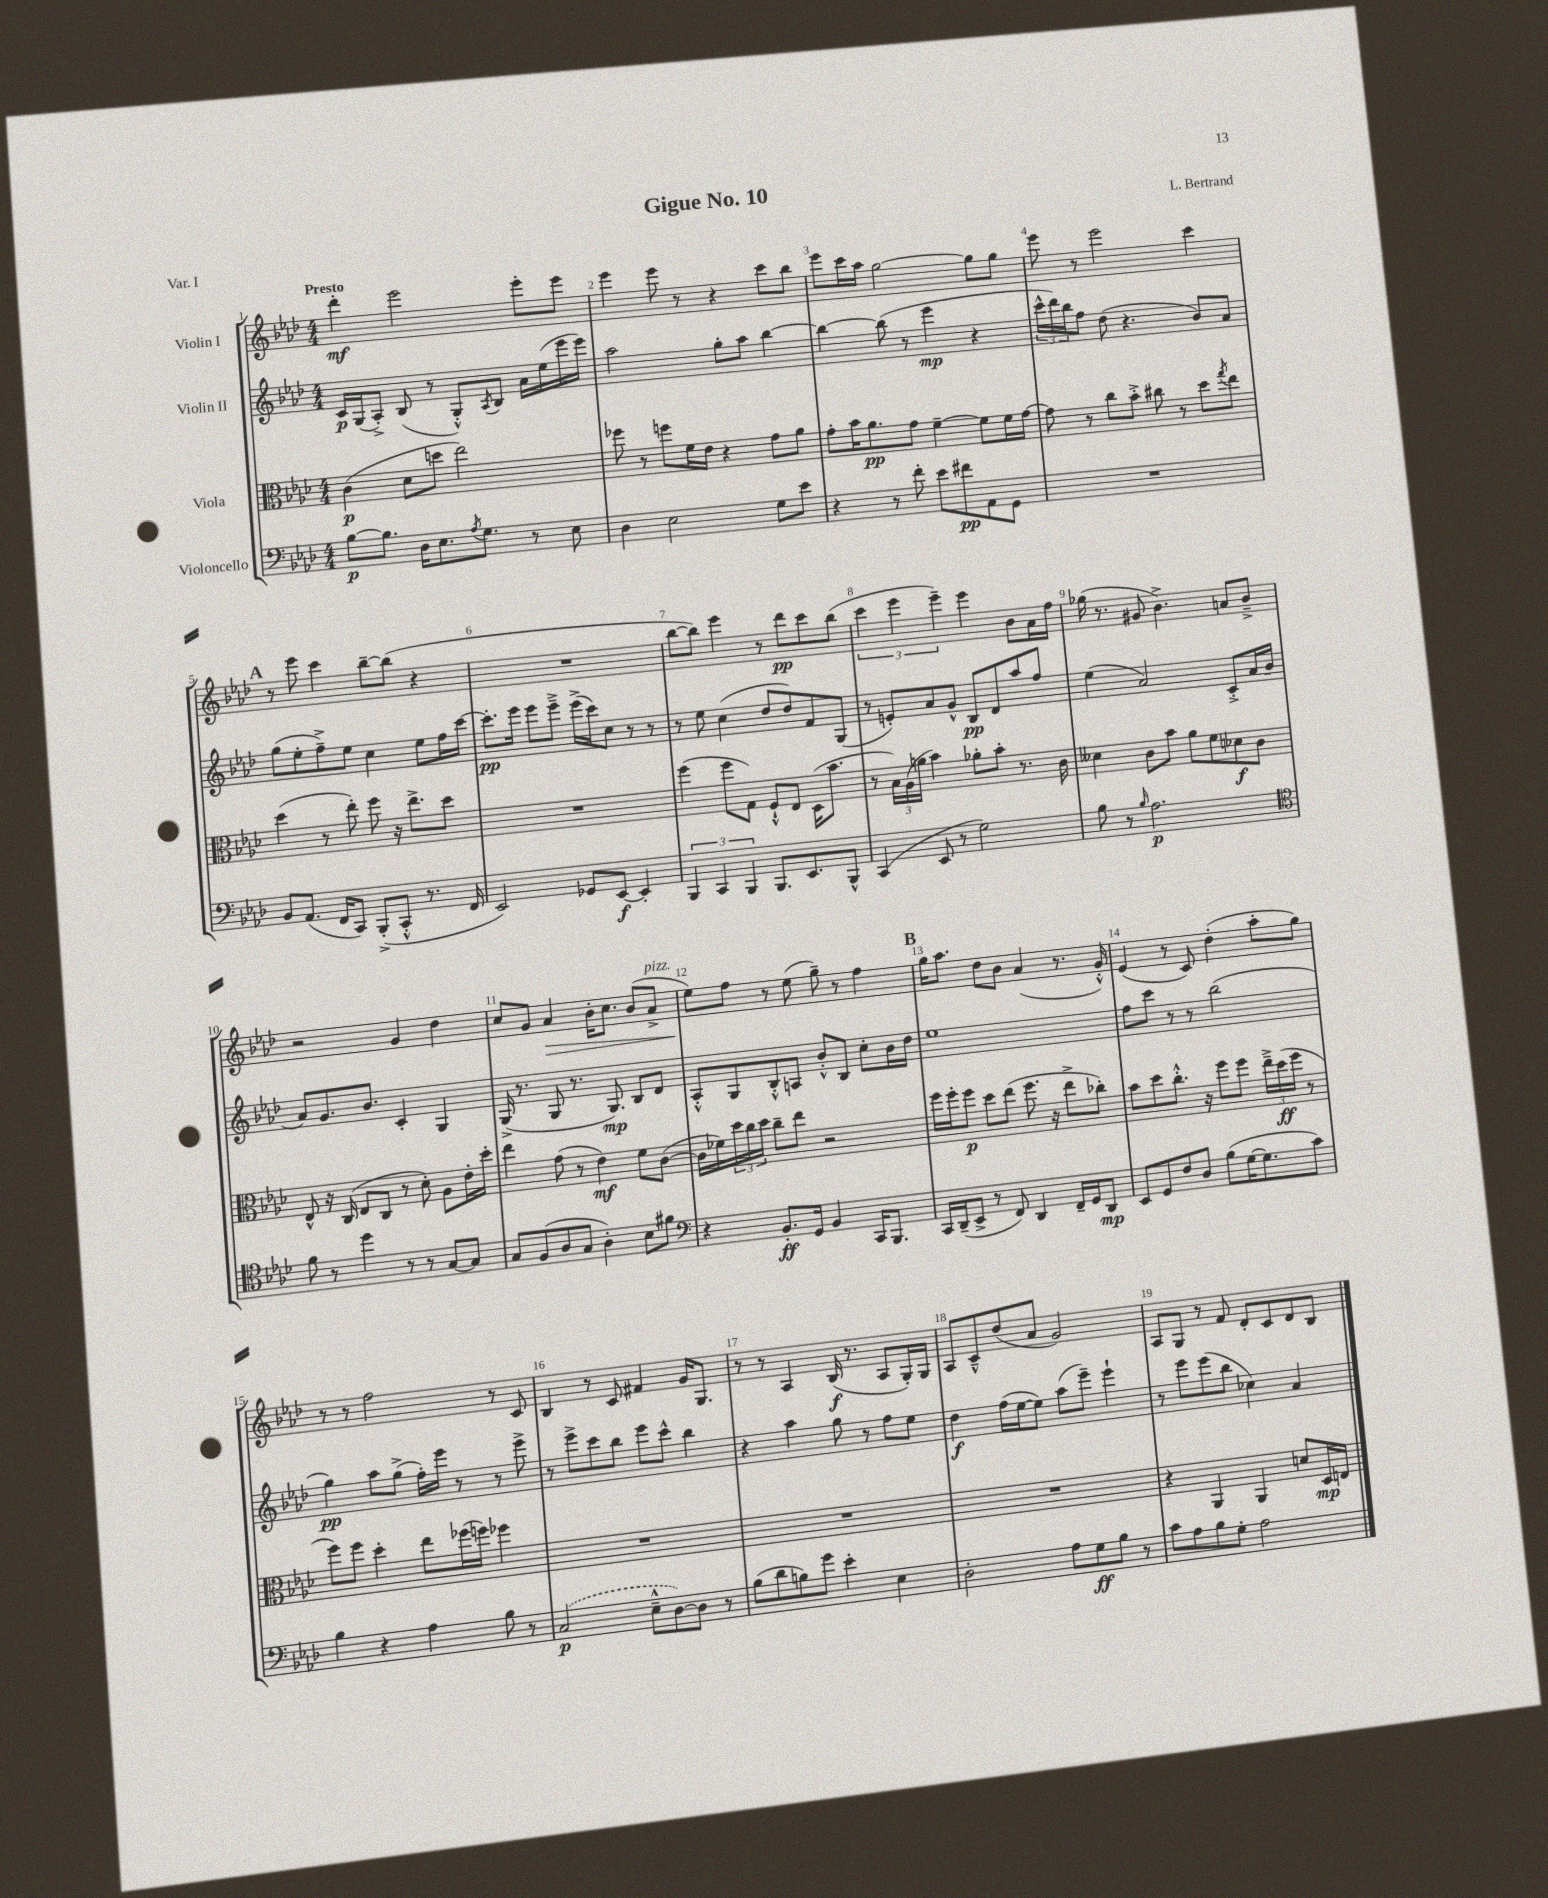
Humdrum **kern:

**kern	**dynam	**kern	**dynam	**kern	**dynam	**kern	**dynam
*part4	*part4	*part3	*part3	*part2	*part2	*part1	*part1
*staff4	*staff4	*staff3	*staff3	*staff2	*staff2	*staff1	*staff1
*I"Violoncello	*	*I"Viola	*	*I"Violin II	*	*I"Violin I	*
*clefF4	*	*clefC3	*	*clefG2	*	*clefG2	*
*k[b-e-a-d-]	*	*k[b-e-a-d-]	*	*k[b-e-a-d-]	*	*k[b-e-a-d-]	*
*M4/4	*	*M4/4	*	*M4/4	*	*M4/4	*
=1	=1	=1	=1	=1	=1	=1	=1
!	!	!	!	!	!	!LO:TX:a:B:t=Presto	!
[8B-\L	p	(4c\	p	16c/LL	p	4ddd-'\	mf
.	.	.	.	(16G/J	.	.	.
8.B-\J]	.	.	.	8A-'^/J)	.	.	.
.	.	8d-\L	.	(8B-/	.	2eee-\	.
16D-\KL	.	.	.	.	.	.	.
8.E-\	.	8ddn\J	.	8r	.	.	.
.	.	2ee-\)	.	8G'^^/L)	.	.	.
8qA-/	.	.	.	.	.	.	.
8.G\J	.	.	.	.	.	.	.
.	.	.	.	8qA-/	.	.	.
.	.	.	.	8B-/J	.	.	.
8r	.	.	.	16a-\LL	.	8eee-'\L	.
.	.	.	.	(16ee-\	.	.	.
8E-\	.	.	.	16eee-\	.	8eee-\J	.
.	.	.	.	16eee-\JJ)	.	.	.
=2	=2	=2	=2	=2	=2	=2	=2
4D-\	.	8ff-X\	.	2aa-\	.	4eee-\	.
.	.	8r	.	.	.	.	.
2E-\	.	8ffn\L	.	.	.	8eee-\	.
.	.	16f\L	.	.	.	8r	.
.	.	16e-\JJ	.	.	.	.	.
.	.	4r	.	8gg'\L	.	4r	.
.	.	.	.	8aa-\J	.	.	.
8G\L	.	8g\L	.	[4bb-\	.	8ccc\L	.
8e-\J	.	8a-\J	.	.	.	8bb-\J	.
=3	=3	=3	=3	=3	=3	=3	=3
4r	.	8g'\L	.	4bb-\_	.	8eee-\L	.
.	.	16b-\K	.	.	.	16ccc\L	.
.	.	8.a-\	pp	.	.	16aa-\JJ	.
8r	.	.	.	(8bb-\]	.	[2gg\	.
8f'\	.	8g\J	.	8r	.	.	.
8e-\L	.	[4f~\	.	4eee-\	mp	.	.
8f#X\	pp	.	.	.	.	.	.
8AA-\	.	8f\L]	.	4r	.	8gg\L]	.
8GG\J	.	16f\L	.	.	.	8gg\J	.
.	.	[16g\JJ	.	.	.	.	.
=4	=4	=4	=4	=4	=4	=4	=4
1r	.	8g\]	.	24ccc^^\LL	.	8eee-\	.
.	.	.	.	24ddd-\)	.	.	.
.	.	.	.	24bb-\J	.	.	.
.	.	8r	.	8ff\J	.	8r	.
.	.	8cc\L	.	(8dd-\	.	2eee-\	.
.	.	8b-'^\J	.	4.r	.	.	.
.	.	8cc#X\	.	.	.	.	.
.	.	8r	.	.	.	.	.
.	.	8dd-\L	.	8b-/L)	.	4ccc\	.
.	.	8qgg/	.	.	.	.	.
.	.	8ee-\J	.	8a-/J	.	.	.
!!LO:LB:g=z
!!LO:REH:place=s1:t=A
=5	=5	=5	=5	=5	=5	=5	=5
8BB-/L	.	(4dd-\	.	(8gg\L	.	8r	.
(8.AA-/J	.	.	.	8ee-'\	.	8eee-\	.
.	.	8r	.	8ff~^\)	.	4ccc\	.
16FF/KL	.	.	.	.	.	.	.
8CC/J)	.	8ee-'\)	.	8ee-\J	.	.	.
(8BBB-'^/L	.	8ff\	.	4cc\	.	[8bb-~\L	.
8CC'^^/J	.	16r	.	.	.	(8bb-\J]	.
.	.	8.ee-^\L	.	.	.	.	.
8.r	.	.	.	8ee-\L	.	4r	.
.	.	8dd-\J	.	16ff\L	.	.	.
16FF/	.	.	.	[16ccc\JJ	.	.	.
=6	=6	=6	=6	=6	=6	=6	=6
2EE-/)	.	1r	.	8.ccc'\L]	pp	1r	.
.	.	.	.	16eee-\Jk	.	.	.
.	.	.	.	8eee-\L	.	.	.
.	.	.	.	8eee-~^\J	.	.	.
8GG-X/L	.	.	.	(16eee-^\LL	.	.	.
.	.	.	.	16ccc\J)	.	.	.
[8EE-/J	f	.	.	8cc\J	.	.	.
4EE-'/]	.	.	.	8r	.	.	.
.	.	.	.	8r	.	.	.
=7	=7	=7	=7	=7	=7	=7	=7
6BBB-/	.	(4ff\	.	8r	.	[8bb-\L	.
.	.	.	.	8ee-\	.	8bb-\J])	.
6CC/	.	.	.	.	.	.	.
.	.	8ff\L	.	(4cc\	.	4eee-\	.
6BBB-/	.	.	.	.	.	.	.
.	.	8G\J)	.	.	.	.	.
8.BBB-/L	.	8F`^^/L	.	8dd-/L	.	8r	.
.	.	8E-/J	.	8dd-/)	.	8ddd-\L	pp
8.EE-/	.	.	.	.	.	.	.
.	.	(16D-\KL	.	8f/	.	8ccc\	.
.	.	8.b-\J	.	.	.	.	.
8BBB-^^/J	.	.	.	(8G/J	.	(8bb-\J	.
=8	=8	=8	=8	=8	=8	=8	=8
(4CC/	.	8r	.	8r	.	6ccc\	.
.	.	24B-\LL)	.	8en'/L)	.	.	.
.	.	(24A-\	.	.	.	6eee-\	.
.	.	24an\JJ	.	.	.	.	.
8EE-/	.	4b-\)	.	8a-/	.	.	.
.	.	.	.	.	.	6eee-~\)	.
8r	.	.	.	8g^^/J	.	.	.
2G\)	.	8a-X'\L	.	8B-/L	pp	4eee-\	.
.	.	8b-'\J	.	8d-/	.	.	.
.	.	8.r	.	8aa-/	.	8b-\L	.
.	.	.	.	8ff/J	.	16a-\L	.
.	.	16c\	.	.	.	16ff\JJ	.
=9	=9	=9	=9	=9	=9	=9	=9
8B-\	.	4d--X\	.	(4ee-\	.	(16gg-X\	.
.	.	.	.	.	.	8.r	.
8r	.	.	.	.	.	.	.
16qqB-/	.	.	.	.	.	.	.
2.A-\	p	8c\L	.	2a-/)	.	8g#X/	.
.	.	8b-\J	.	.	.	4.b-^\)	.
.	.	8a-\L	.	.	.	.	.
.	.	8f\	.	.	.	.	.
.	.	8d-X\	f	8c'^/L	.	8an/L	.
.	.	8c\J	.	16a-/L	.	8b-~^/J	.
.	.	.	.	(16b-/JJ	.	.	.
!!LO:LB:g=z
=10	=10	=10	=10	=10	=10	=10	=10
*clefC4	*	*	*	*	*	*	*
8f\	.	8E-^^/	.	8a-/L)	.	2r	.
8r	.	16r	.	8.g/	.	.	.
.	.	(16C/	.	.	.	.	.
4dd-\	.	8E-/L	.	.	.	.	.
.	.	.	.	8.b-/J	.	.	.
.	.	8C/J	.	.	.	.	.
8r	.	8r	.	4c'/	.	4g/	.
8r	.	8d-'\)	.	.	.	.	.
[8G/L	.	8A-\L	.	4G/	.	4dd-\	.
8G/J]	.	16e-'\L	.	.	.	.	.
.	.	16dd-'\JJ	.	.	.	.	.
=11	=11	=11	=11	=11	=11	=11	=11
8G/L	.	4ee-\	.	(16G^/	.	8cc/L	.
.	.	.	.	8.r	.	.	.
(8F/	.	.	.	.	.	8g/J	.
!	!	!	!	!	!	!	!LO:HP:b
8A-/	.	(8g\	.	8G/	.	4a-/	>
8G/J	.	8r	.	8.r	.	.	.
4A-'\)	.	4e-\)	mf	.	.	16b-'\KL	.
.	.	.	.	8.G/)	mp	8.cc\J	.
8B-\L	.	8f\L	.	8B-/L	.	(8b-/L	.
!	!	!	!	!	!	!LO:TX:a:i:t=pizz.	!
8f#X\J	.	([8c\J	.	8d-/J	.	8a-^/J	.
=12	=12	=12	=12	=12	=12	=12	=12
*clefF4	*	*	*	*	*	*	*
4r	.	16c\LL]	.	8A-'^^/L	.	8ee-\L)	.
.	.	16f-X\)	.	.	.	.	.
.	.	24dd-\	.	8G/	.	8ff\J	]
.	.	24cc\	.	.	.	.	.
.	.	24dd-\JJ	.	.	.	.	.
8.BB-'/L	ff	8cc~\L	.	8B-'^^/	.	8r	.
.	.	8ee-\J	.	8An/J	.	(8ee-\	.
16GG/Jk	.	.	.	.	.	.	.
4BB-/	.	2r	.	8b-'^^/L	.	8gg~\)	.
.	.	.	.	8B-/J	.	8r	.
16CC/KL	.	.	.	8cc'\L	.	4ff\	.
8.BBB-/J	.	.	.	.	.	.	.
.	.	.	.	16b-\L	.	.	.
.	.	.	.	16dd-\JJ	.	.	.
!!LO:REH:place=s1:t=B
=13	=13	=13	=13	=13	=13	=13	=13
16CC/LL	.	16ff\LL	.	1ee-	.	16gg\KL	.
(16DD-~/J	.	16ff'\J	.	.	.	8.aa-\J	.
8EE-^/J	.	8ff\J	p	.	.	.	.
8r	.	8dd-\L	.	.	.	8dd-\L	.
8FF/)	.	(8ee-\J	.	.	.	8b-\J	.
4DD-/	.	8.ff\	.	.	.	(4a-/	.
.	.	16r	.	.	.	.	.
16FF~/LL	.	8ee-^\L	.	.	.	8.r	.
16GG/J	.	.	.	.	.	.	.
8DD-/J	mp	8cc-X'\J)	.	.	.	.	.
.	.	.	.	.	.	16g'^^/)	.
=14	=14	=14	=14	=14	=14	=14	=14
8EE-/L	.	8b-\L	.	8ff\L	.	(4e-/	.
8GG/	.	8dd-\	.	8ccc\J	.	.	.
8F/	.	8.cc'^^\J	.	8r	.	8r	.
8D-/J	.	.	.	8r	.	8c/)	.
.	.	16r	.	.	.	.	.
(8B-\L	.	8ff\L	.	(2bb-\	.	(4dd-'\	.
[16G\K	.	8ff\J	.	.	.	.	.
8.G\]	.	.	.	.	.	.	.
.	.	24ee-~^\LL	.	.	.	8aa-'\L	.
.	.	(24dd-\	ff	.	.	.	.
.	.	24ff\JJ	.	.	.	.	.
8c\J)	.	8r	.	.	.	8gg\J)	.
!!LO:LB:g=z
=15	=15	=15	=15	=15	=15	=15	=15
4B-\	.	8ff\L)	.	4gg\)	pp	8r	.
.	.	8ff\J	.	.	.	8r	.
4r	.	4dd-'\	.	8aa-\L	.	2ff\	.
.	.	.	.	(8gg^\J	.	.	.
4A-\	.	8ee-\L	.	16ff'\LL)	.	.	.
.	.	.	.	16eee-\JJ	.	.	.
.	.	(16ff-X\L	.	8r	.	.	.
.	.	16ffn\JJ)	.	.	.	.	.
8B-\	.	4ff-X\	.	8r	.	8r	.
8r	.	.	.	8eee-^\	.	8c/	.
=16	=16	=16	=16	=16	=16	=16	=16
(2C/	p	1r	.	8r	.	4B-/	.
.	.	.	.	8eee-^\L	.	.	.
.	.	.	.	8ccc\	.	8r	.
.	.	.	.	8bb-\J	.	8c/	.
8E-~^^\L	.	.	.	8eee-\L	.	4f#X/	.
[8D-\)	.	.	.	8ccc^^\J	.	.	.
8D-\J]	.	.	.	4bb-\	.	16g/KL	.
.	.	.	.	.	.	8.G/J	.
8r	.	.	.	.	.	.	.
=17	=17	=17	=17	=17	=17	=17	=17
(8B-\L	.	1r	.	4r	.	8r	.
8d-\	.	.	.	.	.	8r	.
8Bn\)	.	.	.	4aa-\	.	4A-/	.
8g\J	.	.	.	.	.	.	.
4e-'\	.	.	.	8gg\	.	(16B-/	f
.	.	.	.	.	.	8.r	.
.	.	.	.	8r	.	.	.
4E-\	.	.	.	8ff\L	.	8A-/L	.
.	.	.	.	8ee-\J	.	16G'/L)	.
.	.	.	.	.	.	16G/JJ	.
=18	=18	=18	=18	=18	=18	=18	=18
2D-'\	.	1r	.	4dd-\	f	8A-/L	.
.	.	.	.	.	.	8c~^^/	.
.	.	.	.	(16ff\LL	.	(8dd-/	.
.	.	.	.	[16ee-\J	.	.	.
.	.	.	.	8ee-\J])	.	8a-/J	.
8A-\L	.	.	.	(8aa-\L	.	2g/)	.
8G\	ff	.	.	8eee-~\J)	.	.	.
8B-\J	.	.	.	4eee-`\	.	.	.
8r	.	.	.	.	.	.	.
=19	=19	=19	=19	=19	=19	=19	=19
8c\L	.	4r	.	8r	.	8A-/L	.
8A-\	.	.	.	8eee-\L	.	8G/J	.
8B-\	.	4AA-/	.	(8eee-\	.	8r	.
8G'\J	.	.	.	8bb-\J	.	8f/	.
2A-\	.	4AA-/	.	4cc-X\)	.	8d-'/L	.
.	.	.	.	.	.	8c/	.
.	.	8dn/L	.	4a-/	.	8d-/	.
.	.	16D-/L	mp	.	.	8B-/J	.
.	.	16En/JJ	.	.	.	.	.
==	==	==	==	==	==	==	==
*-	*-	*-	*-	*-	*-	*-	*-
